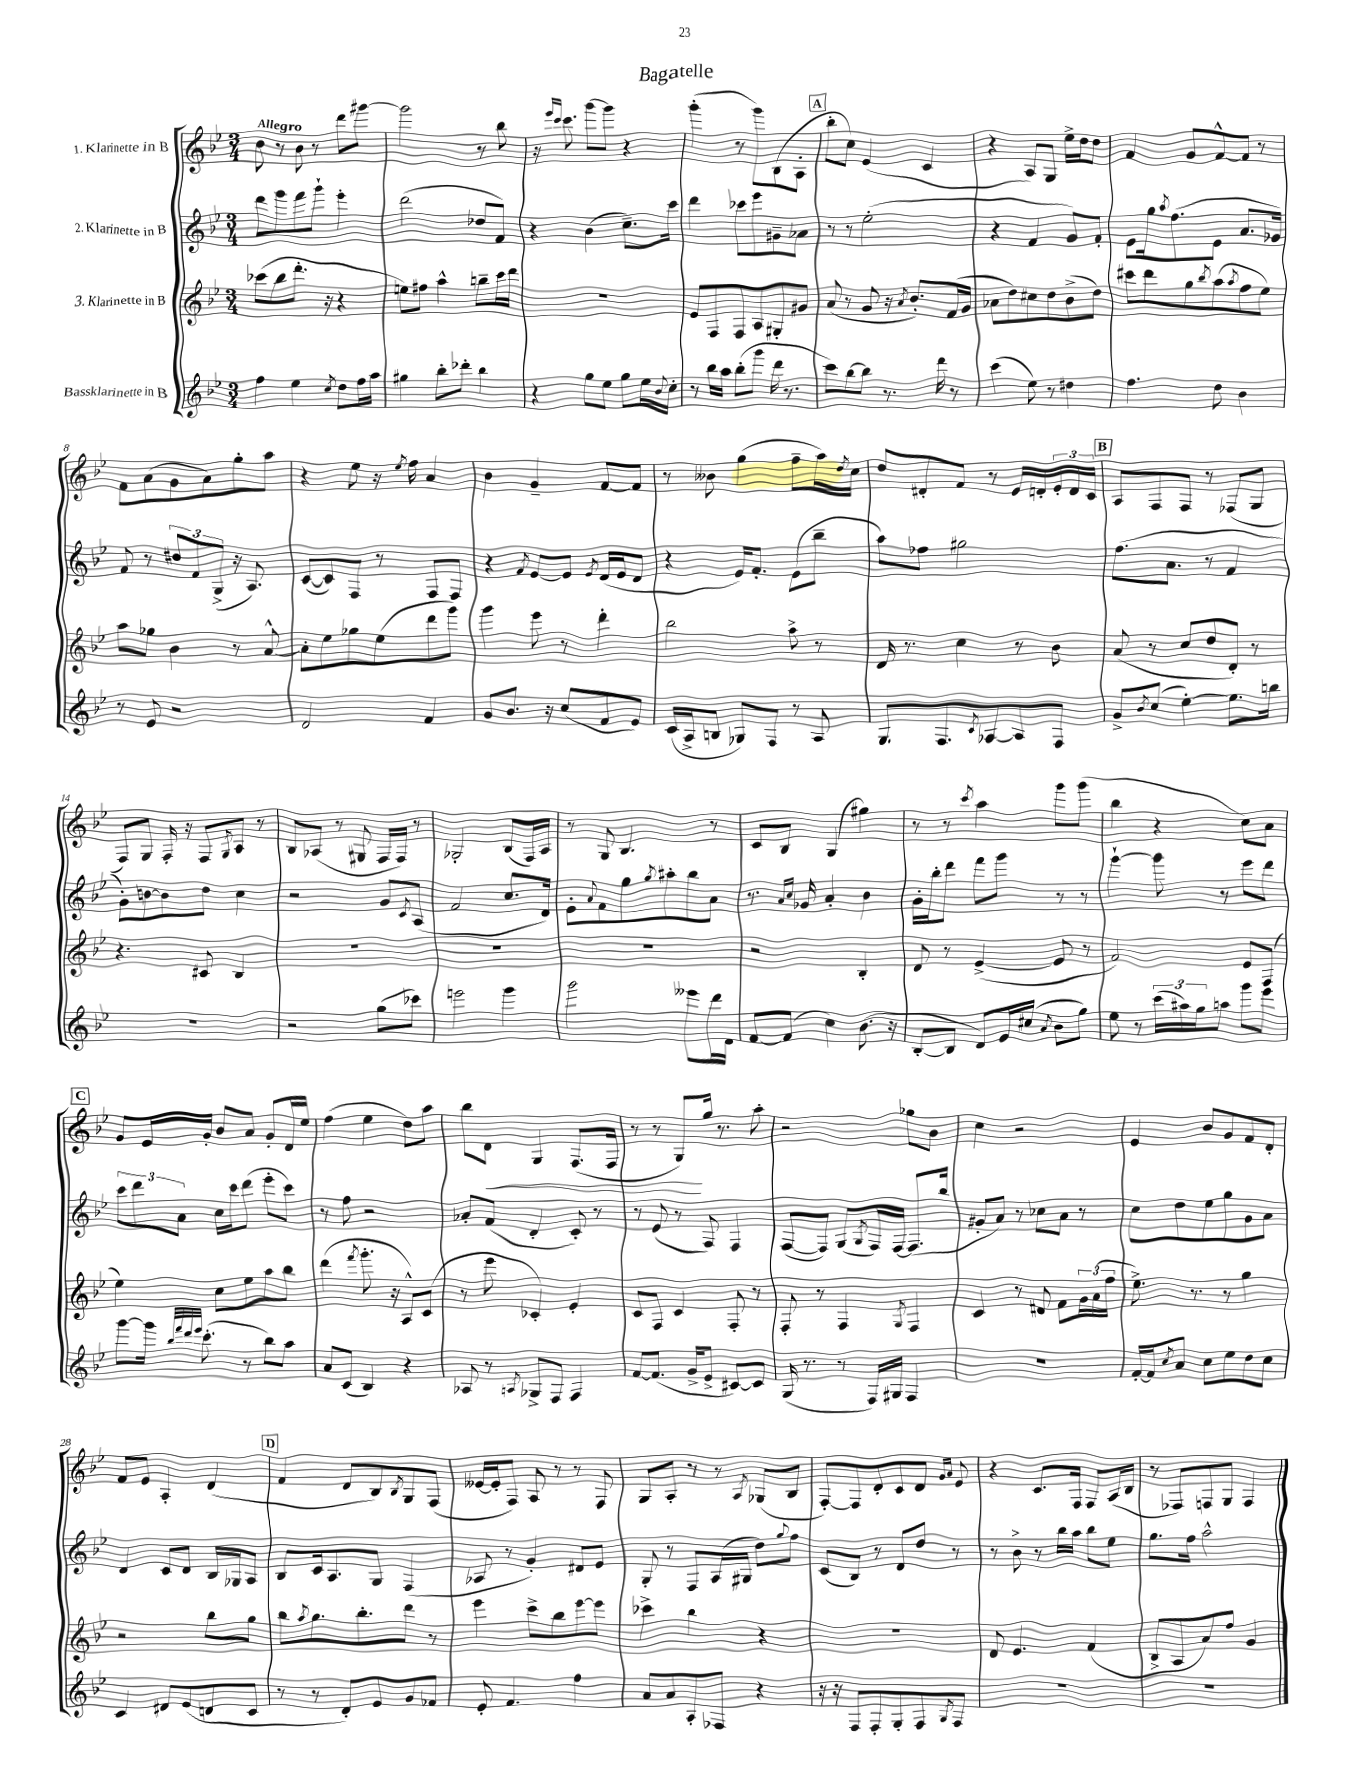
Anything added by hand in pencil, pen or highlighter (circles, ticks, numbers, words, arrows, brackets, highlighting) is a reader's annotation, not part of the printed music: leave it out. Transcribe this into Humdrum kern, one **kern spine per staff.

**kern	**kern	**kern	**kern	**dynam
*part4	*part3	*part2	*part1	*part1
*staff4	*staff3	*staff2	*staff1	*staff1
*I"Bassklarinette in B	*I"3. Klarinette in B	*I"2. Klarinette in B	*I"1. Klarinette in B	*
*clefG2	*clefG2	*clefG2	*clefG2	*
*k[b-e-]	*k[b-e-]	*k[b-e-]	*k[b-e-]	*
*M3/4	*M3/4	*M3/4	*M3/4	*
=1	=1	=1	=1	=1
!	!	!	!LO:TX:a:B:t=Allegro	!
4ff\	(8ccc-X\L	8ddd\L	8b-\	.
.	8bb-\	8ggg\	8r	.
4ee-\	8.ddd'\J	8fff\	8b-\	.
.	.	8ggg`\J	8r	.
.	16r	.	.	.
8qcc/	.	.	.	.
8dd\L	4r	4eee-'\	8ddd\L	.
16ff\L	.	.	[8ggg#X\J	.
16aa\JJ	.	.	.	.
=2	=2	=2	=2	=2
4gg#X\	8een\L)	(2ddd\	2ggg#\]	.
.	8ff#X\J	.	.	.
8bb-'\L	4aa^^\	.	.	.
8ddd-X'\J	.	.	.	.
4bb-\	8bbn~\L	8dd-X/L	8r	.
.	16ccc\L	8f/J)	8bb-\	.
.	16ddd\JJ	.	.	.
=3	=3	=3	=3	=3
4r	2.r	4r	16r	.
.	.	.	16qqeee-/LL	.
.	.	.	16qqccc/JJ	.
.	.	.	8.ccc\	.
8gg\L	.	(4b-\	[8ggg\L	.
8ee-\J	.	.	8ggg\J]	.
8gg\L	.	8.cc~\L)	4r	.
16ee-\L	.	.	.	.
8qqb-/	.	.	.	.
16cc'\JJ	.	16ccc\Jk	.	.
=4	=4	=4	=4	=4
8r	8e-/L	4ddd\	(4ggg'\	.
16bb-\LL	8F/	.	.	.
16aa\JJ	.	.	.	.
(8bb-'\L	8F/	8ccc-X\L	8r	.
8ggg\J	8A/	8eee-\	8ggg\L)	.
16ddd\	8G#X'/	8g#X~\	(8B-\	.
8.r	.	.	.	.
.	8g#X/J	8a-X\J	8A'\J	.
!!LO:REH:place=s1:t=A
=5	=5	=5	=5	=5
8ccc\L)	(8a/	8r	8bb-'\L	.
[8bb-\	8r	8r	8cc\J)	.
8bb-\J]	8g/	(2ee-'\	(4e-/	.
8.r	16r	.	.	.
.	8qa/	.	.	.
.	8.b-'/L)	.	.	.
.	.	.	4c/	.
16ddd\	.	.	.	.
8r	(16f/L	.	.	.
.	16g/JJ	.	.	.
=6	=6	=6	=6	=6
(4ccc\	8a-X\L	4r	4r	.
.	8dd\)	.	.	.
8ee-\)	8cc#X\	4f/	8A/L)	.
8r	8dd\	.	8G/J	.
4dd#X\	(8b-^\	8g/L)	16ee-^\LL	.
.	.	.	16dd\J	.
.	8dd\J)	8f'/J	8dd\J	.
=7	=7	=7	=7	=7
4.ff\	8ccc#X\L	8e-\L	4f/	.
.	8ddd\	16gg\k	.	.
.	.	8qaa/	.	.
.	.	(8.ff\	.	.
.	8gg\	.	8g/L	.
.	8qbb-/	.	.	.
8dd\	(8aa\	8e-\J	[8f^^/	.
.	8qaa/	.	.	.
4b-\	8ff\	8.a/L	8f/J]	.
.	8ee-\J)	.	8r	.
.	.	16g-X/Jk)	.	.
!!LO:LB:g=z
=8	=8	=8	=8	=8
8r	8aa\L	8f/	8f\L	.
8e-/	8gg-X\J	8r	(8a\	.
2r	4b-\	12dd#X/L	8g\	.
.	.	12f/	.	.
.	.	.	8a\)	.
.	.	(12G^/J	.	.
.	8r	16r	8gg'\	.
.	.	8.A/)	.	.
.	[8a^^/	.	8aa\J	.
=9	=9	=9	=9	=9
2d/	8a'\L]	([8c/L	4r	.
.	8ee-\	8c/])	.	.
.	8gg-X\	8F/J	8ee-\	.
.	(8ee-\	8r	16r	.
.	.	.	8qee-/	.
.	.	.	16ff\	.
4f/	8ddd\	8F/L	4a/	.
.	8ggg\J)	8F/J	.	.
=10	=10	=10	=10	=10
8g/L	4ggg\	4r	4b-\	.
8.b-/J	.	.	.	.
.	.	8qf/	.	.
.	8eee-\	[8e-/L	4g~/	.
16r	.	.	.	.
(8cc/L	8r	8e-/J]	.	.
.	.	8qe-/	.	.
8f/	4ddd'\	(16d/LL	[8f/L	.
.	.	16e-/J	.	.
8e-/J)	.	8d/J	8f/J]	.
=11	=11	=11	=11	=11
(16c/LL	2bb-\	4r	8r	.
16A^/J	.	.	.	.
8Bn/J	.	.	8b--X\	.
8G-X/L)	.	16e-/KL)	(4gg\	.
.	.	8.f'/J	.	.
8F/J	.	.	.	.
8r	8aa^\	(8e-\L	8ff~\L	.
8A/	8r	8bb-~\J	16aa\L)	.
.	.	.	8qdd/	.
.	.	.	16cc\JJ	.
=12	=12	=12	=12	=12
8.G/L	16d/	8aa\L)	8dd/L	.
.	8.r	.	.	.
.	.	8ff-X\J	8d#X'/	.
8.F/	.	.	.	.
.	4cc\	2gg#X\	8f/J	.
8qc/	.	.	.	.
[8A-X/	.	.	8r	.
8A-/]	8r	.	16e-/LL	.
.	.	.	16dn'/	.
8F/J	8b-\	.	24e-'/	.
.	.	.	24d/	.
.	.	.	24c/JJ	.
!!LO:REH:place=s1:t=B
=13	=13	=13	=13	=13
8g^/L	(8a/	(8.ff\L	8A/L	.
8qb-/	.	.	.	.
(8cc/J	8r	.	8F/	.
.	.	8.a\J	.	.
[4ee-'\)	8cc/L	.	8F/J	.
.	8dd/	8r	8r	.
8.ee-\L]	8d'/J)	4f/	(8F-X/L	.
.	8r	.	8G/J	.
16bbn\Jk	.	.	.	.
!!LO:LB:g=z
=14	=14	=14	=14	=14
2.r	4.r	8g'\L)	8F/L)	.
.	.	[8bn\	8G/J	.
.	.	8b\]	16F'/	.
.	.	.	16r	.
.	8c#X/	8dd\J	8F/L	.
.	.	.	8qG/	.
.	4B-/	4cc\	8A/J	.
.	.	.	8r	.
=15	=15	=15	=15	=15
2r	2.r	2r	8B-/L	.
.	.	.	(8A-X/J	.
.	.	.	8r	.
.	.	.	8G#X/	.
(8gg\L	.	8g/L	16F/LL	.
.	.	.	16F/JJ)	.
.	.	8qc/	.	.
8ccc-X\J)	.	(8A/J	8r	.
=16	=16	=16	=16	=16
2eeen\	2.r	2f/	2G-X'/	.
4ggg\	.	8.cc/L	(8B-/L	.
.	.	.	16F/L)	.
.	.	16d/Jk)	16A/JJ	.
=17	=17	=17	=17	=17
2ggg\	2.r	8e-'\L	8r	.
.	.	8qqa/	.	.
.	.	8f\	8G/	.
.	.	8gg\	4.B-/	.
.	.	8qgg/	.	.
.	.	8aa#X'\	.	.
8eee--X\L	.	8bb-\	.	.
16ddd\L	.	8a\J	8r	.
16d\JJ	.	.	.	.
=18	=18	=18	=18	=18
[8f/L	2r	8.r	8c/L	.
(8f/J]	.	.	8B-/J	.
.	.	16qqa/LL	.	.
.	.	16qqcc/JJ	.	.
.	.	16g-X/	.	.
4cc\)	.	4a'/	(4G/	.
(8.b-\	4B-'/	4b-\	4gg#X\)	.
16r	.	.	.	.
=19	=19	=19	=19	=19
[8B-'/L	8d/	16g'\LL	8r	.
.	.	16bb-'\J	.	.
8B-/J]	8r	8ddd\J	8r	.
.	.	.	8qccc/	.
8d/L)	([4e-^/	8fff\L	4aa\	.
16e-/L	.	8ggg\J	.	.
(16cc#X/JJ	.	.	.	.
8qa/	.	.	.	.
8b-\L	8e-/]	8r	8ggg\L	.
8gg\J)	8r	8r	(8ggg\J	.
=20	=20	=20	=20	=20
8ee-\	2f/)	[4ggg`\	4bb-\	.
8r	.	.	.	.
(24ccc\LL	.	8ggg\]	4r	.
24aa#X\)	.	.	.	.
24gg\J	.	.	.	.
8aan\J	.	8r	.	.
8ggg\L	8e-/L	8eee-\L	8cc\L)	.
8eee-\J	(8F/J	8ddd\J	8a\J	.
!!LO:LB:g=z
!!LO:REH:place=s1:t=C
=21	=21	=21	=21	=21
[8ggg\L	4ee-\)	12ccc\L	8g/L	.
.	.	12ddd\	.	.
16ggg\Jk]	.	.	16e-/L	.
.	.	12a\J	.	.
32qqbb-/LLL	.	.	.	.
32qqfff/	.	.	.	.
32qqddd/	.	.	.	.
32qqeee-/JJJ	.	.	.	.
(8.ccc'\	.	.	16g'/JJ	.
.	8cc\L	16cc\LL	8b-/L	.
.	.	16ccc\J	.	.
8r	8ee-\	(8ddd\J	8a/J	.
8bb-\L)	8aa\	8eee-'\L	8g'/L	.
8aa\J	8bb-\J	8ccc\J)	16d/L	.
.	.	.	16ee-/JJ	.
=22	=22	=22	=22	=22
8a/L	(4ddd\	8r	(4ff\	.
(8c/J	.	8ff\	.	.
.	8qfff/	.	.	.
4B-/)	8.ggg'\	2r	4ee-\	.
.	16r	.	.	.
4r	8A^^/L)	.	8dd\L)	.
.	(8c/J	.	8aa\J	.
=23	=23	=23	=23	=23
8A-X/	8r	8a-X'/L	8bb-\L	.
!	!	!	!	!LO:HP:b
8r	8eee-\	(8f/J	8d\J	<
8qAn/	.	.	.	.
8G-X^/L	4c-X'/)	4d'/	4G/	.
8F/J	.	.	.	.
4F/	4e-'/	8c'/)	(8.F/L	.
.	.	8r	.	.
.	.	.	16F/Jk	.
=24	=24	=24	=24	=24
[8f/L	8c/L	8r	8r	.
(8.f/J]	8F/J	(8e-/	8r	.
.	4c/	8r	8G/L)	.
16g^/KL	.	.	.	.
8e-^/J	.	8F/)	16gg/Jk	[
.	.	.	8.r	.
[8c#X/L)	8F'/	4F/	.	.
8c#/J]	8r	.	8aa'\	.
=25	=25	=25	=25	=25
(16G/	8F'/	([8F/L	2r	.
8.r	.	.	.	.
.	8r	8F/J])	.	.
8r	4F/	(8G/L	.	.
.	.	8qG/	.	.
16F/LL)	.	16F/L)	.	.
16G#X/JJ	.	[16F/JJ	.	.
.	8qG/	.	.	.
4F/	4F/	(8.F/L]	8gg-X\L	.
.	.	.	8b-\J	.
.	.	16bb-/Jk	.	.
=26	=26	=26	=26	=26
2.r	4c/	8g#X'/L	4cc\	.
.	.	8a/J)	.	.
.	8r	8r	2r	.
.	8d#X/	8cc-X\L	.	.
.	8f\L	8a\J	.	.
.	24g\L	8r	.	.
.	(24a\	.	.	.
.	24ff\JJ	.	.	.
=27	=27	=27	=27	=27
[16f'/LL	8.ee-^\)	8cc\L	4e-/	.
16f/J]	.	.	.	.
8qcc/	.	.	.	.
8a/J	.	8dd\	.	.
.	8.r	.	.	.
8cc\L	.	8ee-\	8b-/L	.
8ee-\	8r	8gg\	8g/	.
8dd\	4gg\	8g\	8f/	.
8cc\J	.	8a\J	8d'/J	.
!!LO:LB:g=z
=28	=28	=28	=28	=28
4c/	2r	4d/	8f/L	.
.	.	.	8e-/J	.
8d#X/L	.	8c/L	4A'/	.
(8e-/	.	8d/J	.	.
8dn/	8bb-\L	16B-/LL	(4d/	.
.	.	16G-X/J	.	.
8c/J	8gg\J	8A/J	.	.
!!LO:REH:place=s1:t=D
=29	=29	=29	=29	=29
8r	8bb-\L	8B-/L	4f/	.
.	8qaa/	.	.	.
8r	8.gg\	16c/k	.	.
.	.	8.A/	.	.
8d'/L)	.	.	8d/L	.
.	8.bb-'\	.	.	.
8e-/	.	8G/J	8B-/)	.
.	.	.	8qB-/	.
8g/	8ddd\J	(4F/	8G/	.
8f-X/J	8r	.	(8F/J	.
=30	=30	=30	=30	=30
8e-'/	4eee-\	8A-X/	[16e--X/LL	.
.	.	.	16e--'/J]	.
4.f/	.	8r	8F/J)	.
.	8ccc^\L	4g'/)	8A/	.
.	8bb-\	.	8r	.
4ff\	[8eee-\	8d#X/L	8r	.
.	8eee-\J]	8e-/J	8F/	.
=31	=31	=31	=31	=31
8a/L	4ccc-X^\	8G'/	8G/L	.
8a/	.	8r	8A'/J	.
8A'/	4bb-\	8F/L	8r	.
8F-X/J	.	(16A/L	8r	.
.	.	16G#X/JJ	.	.
.	.	.	8qA/	.
4r	4r	8dd\L)	(8G-X/L	.
.	.	8qqgg/	.	.
.	.	8ff\J	8B-/J	.
=32	=32	=32	=32	=32
16r	2.r	(8c/L	[8F'/L)	.
16r	.	.	.	.
8F/L	.	8B-/J)	8F/]	.
8F'/	.	8r	8d'/	.
8G'/	.	8d/L	8c/	.
8F/	.	8dd/J	8d/J	.
.	.	.	16qqg/LL	.
8qG/	.	.	16qqa/JJ	.
8F/J	.	8r	8e-/	.
=33	=33	=33	=33	=33
2.r	8d/	8r	4r	.
.	4.e-/	8b-^\	.	.
.	.	8r	8.c/L	.
.	.	16bb-\LL	.	.
.	.	16aa\JJ	16F/Jk	.
.	(4f/	8bb-\L	8F/L	.
.	.	8ee-\J	(16A/L	.
.	.	.	16B-/JJ	.
=34	=34	=34	=34	=34
2.r	8B-^/L	8.gg\L	8r	.
.	8A/	.	8F-X/L)	.
.	.	16ff\Jk	.	.
.	8a/)	2aa^^\	8Fn/	.
.	8ff/J	.	8G/J	.
.	4g/	.	4F/	.
==	==	==	==	==
*-	*-	*-	*-	*-
